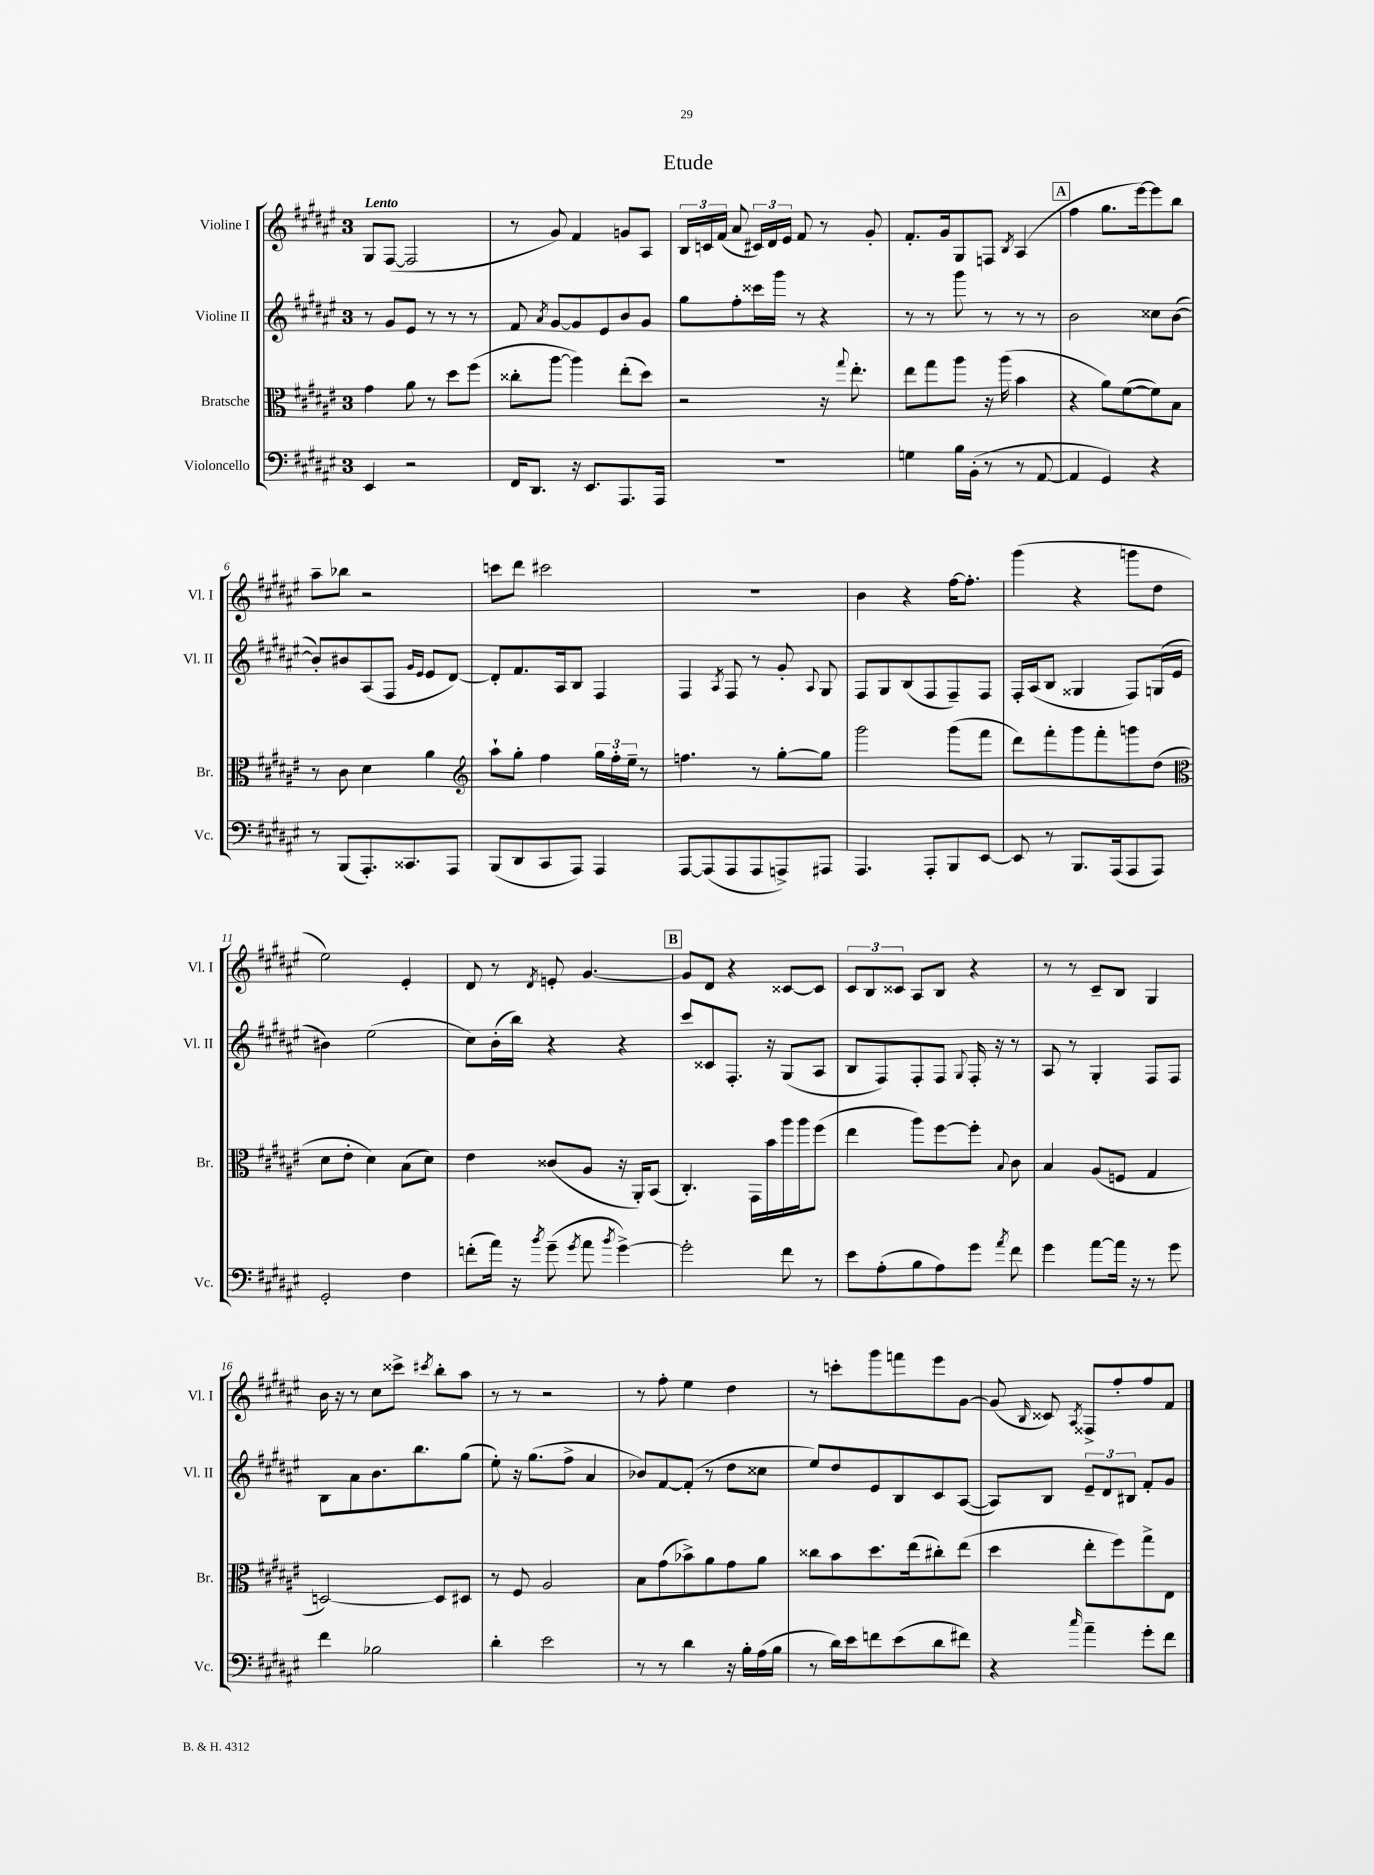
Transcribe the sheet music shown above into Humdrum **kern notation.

**kern	**kern	**kern	**kern
*part4	*part3	*part2	*part1
*staff4	*staff3	*staff2	*staff1
*I"Violoncello	*I"Bratsche	*I"Violine II	*I"Violine I
*I'Vc.	*I'Br.	*I'Vl. II	*I'Vl. I
*clefF4	*clefC3	*clefG2	*clefG2
*k[f#c#g#d#a#e#]	*k[f#c#g#d#a#e#]	*k[f#c#g#d#a#e#]	*k[f#c#g#d#a#e#]
*M3/4	*M3/4	*M3/4	*M3/4
=1	=1	=1	=1
!	!	!	!LO:TX:a:B:t=Lento
4EE#/	4g#\	8r	8G#/L
.	.	8g#/L	([8F#/J
2r	8a#\	8e#/J	2F#/]
.	8r	8r	.
.	8dd#\L	8r	.
.	(8ff#\J	8r	.
=2	=2	=2	=2
16FF#/KL	8cc##X'\L	8f#/	8r
8.DD#/J	.	.	.
.	.	8qa#/	.
.	[8aa#\J	[8g#/L	8g#/)
16r	4aa#\])	8g#/]	4f#/
8.EE#/L	.	.	.
.	.	8e#/	.
8.AAA#/	(8ee#'\L	8b/	8gn/L
.	8dd#\J)	8g#/J	8A#/J
16AAA#/Jk	.	.	.
=3	=3	=3	=3
2.r	2r	8gg#\L	24B/LL
.	.	.	24cn/
.	.	.	(24f#/JJ
.	.	8ff#'\	8a#/
.	.	16ccc##X\L	24c#X/LL)
.	.	.	24d#/
.	.	16ggg#\JJ	.
.	.	.	24e#/JJ
.	.	8r	8f#/
.	16r	4r	8r
.	8qqgg#/	.	.
.	8.ee#'\	.	.
.	.	.	8g#'/
=4	=4	=4	=4
4Gn\	8ee#\L	8r	8.f#'/L
.	8gg#\	8r	.
.	.	.	16g#/k
16B\LL	8aa#\J	8ggg#\	8G#/
(16BB'\JJ	.	.	.
8r	16r	8r	8Fn/J
.	(16aa#\	.	.
.	.	.	8qB/
8r	4b\	8r	(4A#/
[8AA#/	.	8r	.
!!LO:REH:place=s1:t=A
=5	=5	=5	=5
4AA#/]	4r	2b\	4ff#\
4GG#/)	8a#\L)	.	8.gg#\L
.	([8f#\	.	.
.	.	.	[16eee#\k)
4r	8f#\])	8cc##X\L	8eee#\]
.	8B\J	([8b\J	8bb\J
!!LO:LB:g=z
=6	=6	=6	=6
8r	8r	8b'/L])	8aa#~\L
(8BBB/L	8c#\	8b#X/	8bb-X\J
8.AAA#'/)	4d#\	(8A#/	2r
.	.	8F#/J	.
8.CC##X/	.	.	.
.	.	16qqg#/LL	.
.	.	16qqe#/JJ	.
.	4a#\	8e#/L	.
8AAA#/J	.	[8d#/J)	.
=7	=7	=7	=7
*	*clefG2	*	*
(8BBB/L	8aa#`\L	8d#'/L]	8cccn\L
8DD#/	8gg#'\J	8.f#/	8ddd#\J
8CC#/	4ff#\	.	2ccc#X\
.	.	16A#/k	.
8AAA#/J)	.	8B/J	.
4AAA#/	24gg#\LL	4F#/	.
.	24ff#'\	.	.
.	24ee#~\JJ	.	.
.	8r	.	.
=8	=8	=8	=8
[8AAA#/L	4.ffn\	4F#/	2.r
(8AAA#/]	.	.	.
.	.	8qA#/	.
8AAA#/	.	8F#/	.
8AAA#/	8r	8r	.
8AAAn^/)	[8gg#'\L	8g#'/	.
.	.	8qqA#/	.
8AAA#X/J	8gg#\J]	8G#/	.
=9	=9	=9	=9
4.AAA#/	2ggg#\	8F#/L	4b\
.	.	8G#/	.
.	.	(8B/	4r
8AAA#'/L	.	8F#/	.
8BBB/	(8ggg#\L	8F#~/)	[16ff#\KL
.	.	.	8.ff#'\J]
[8EE#/J	8fff#\J	8F#/J	.
=10	=10	=10	=10
8EE#/]	8ddd#\L)	16F#'/LL	(4ggg#\
.	.	(16A#/J	.
8r	8fff#'\	8B/J	.
8.BBB/L	8ggg#\	4G##X/	4r
.	8fff#'\	.	.
(16AAA#/k	.	.	.
8AAA#/	8gggn\	8F#/L)	8gggn\L
8AAA#/J)	(8dd#\J	(16Gn/L	8dd#\J
.	.	16e#/JJ	.
!!LO:LB:g=z
=11	=11	=11	=11
*	*clefC3	*	*
2GG#'/	8d#\L	4b#X\)	2ee#\)
.	8e#'\J	.	.
.	4d#\)	(2ee#\	.
4F#\	(8B\L	.	4e#'/
.	8d#\J)	.	.
=12	=12	=12	=12
(8fn'\L	4e#\	8cc#\L)	8d#/
16a#\Jk)	.	(16b'\L	8r
16r	.	16bb\JJ)	.
8qb/	.	.	8qd#/
(8g#~\	(8c##X/L	4r	8en'/
8qg#/	.	.	.
8a#\	8A#/J	.	[4.g#/
8qb/	.	.	.
[4g#^\)	16r	4r	.
.	16AA#'/KL)	.	.
.	(8BB/J	.	.
!!LO:REH:place=s1:t=B
=13	=13	=13	=13
2g#'\]	4.C#'/)	8ccc#/L	8g#/L]
.	.	8c##X/	8d#/J
.	.	8.F#'/J	4r
.	16GG#\LL	.	.
.	16b\	16r	.
8f#\	16aa#\	(8G#/L	[8c##X/L
.	16aa#\J	.	.
8r	(8ff#\J	8A#/J	8c##/J]
=14	=14	=14	=14
8e#\L	4ee#\	8B/L	12c#/L
.	.	.	12B/
(8A#'\	.	8F#/)	.
.	.	.	12c##X/J
8B\	8aa#\L)	8F#'/	8A#/L
8A#\)	[8ff#\	8F#/J	8B/J
.	.	8qqG#/	.
8g#\J	8ff#'\J]	16F#'/	4r
.	.	16r	.
8qa#/	8qqB/	.	.
8f#\	8c#\	8r	.
=15	=15	=15	=15
4g#\	4B/	8A#/	8r
.	.	8r	8r
[8a#\L	(8A#/L	4G#'/	8c#~/L
16a#\Jk]	8Fn/J	.	8B/J
16r	.	.	.
8r	4G#/	8F#/L	4G#/
8g#\	.	8F#/J	.
!!LO:LB:g=z
=16	=16	=16	=16
4f#\	[2Dn/)	8B\L	16b\
.	.	.	16r
.	.	8a#\	8r
2B-X\	.	8.b\	8cc#\L
.	.	.	8ccc##X^\J
.	.	8.bb\	.
.	.	.	8qccc#X/
.	8D/L]	.	8bb'\L
.	8D#X/J	(8gg#\J	8aa#\J
=17	=17	=17	=17
4d#'\	8r	8ee#'\)	8r
.	8F#/	16r	8r
.	.	(8.gg#\L	.
2e#\	2A#/	.	2r
.	.	8ff#^\J	.
.	.	4a#/	.
=18	=18	=18	=18
8r	8B\L	8b-X/L)	8r
8r	(8g#\	[8f#/	8ff#'\
4d#\	8b-X^\)	(8f#'/J]	4ee#\
.	8a#\	8r	.
16r	8g#\	8dd#\L	4dd#\
16B'\LL	.	.	.
(16A#\	8a#\J	8cc##X\J	.
16B\JJ	.	.	.
=19	=19	=19	=19
8r	8cc##X\L	8ee#/L)	8r
16d#\LL)	8b\	8dd#/	8cccn'\L
16e#\J	.	.	.
8fn\	8.dd#\	8e#/	8ggg#\
(8e#\	.	8B/	8fffn\
.	(16ee#\k	.	.
8d#\	8cc#X'\)	8c#/	8eee#\
8f#X\J)	(8ee#\J	([8A#/J	[8g#\J
=20	=20	=20	=20
4r	4dd#\	8A#/L])	(8g#/]
.	.	.	16qqB/
.	.	8B/J	8c##X/)
16qqcc#/	.	.	8qA#/
4a#~\	8ee#'\L	12e#~/L	8F##X^/L
.	.	12d#/	.
.	8ff#\)	.	8ff#'/
.	.	12B#X/J	.
8g#'\L	8gg#^\	8f#'/L	8ff#/
8f#\J	8E#\J	8g#/J	8f#/J
==	==	==	==
*-	*-	*-	*-
